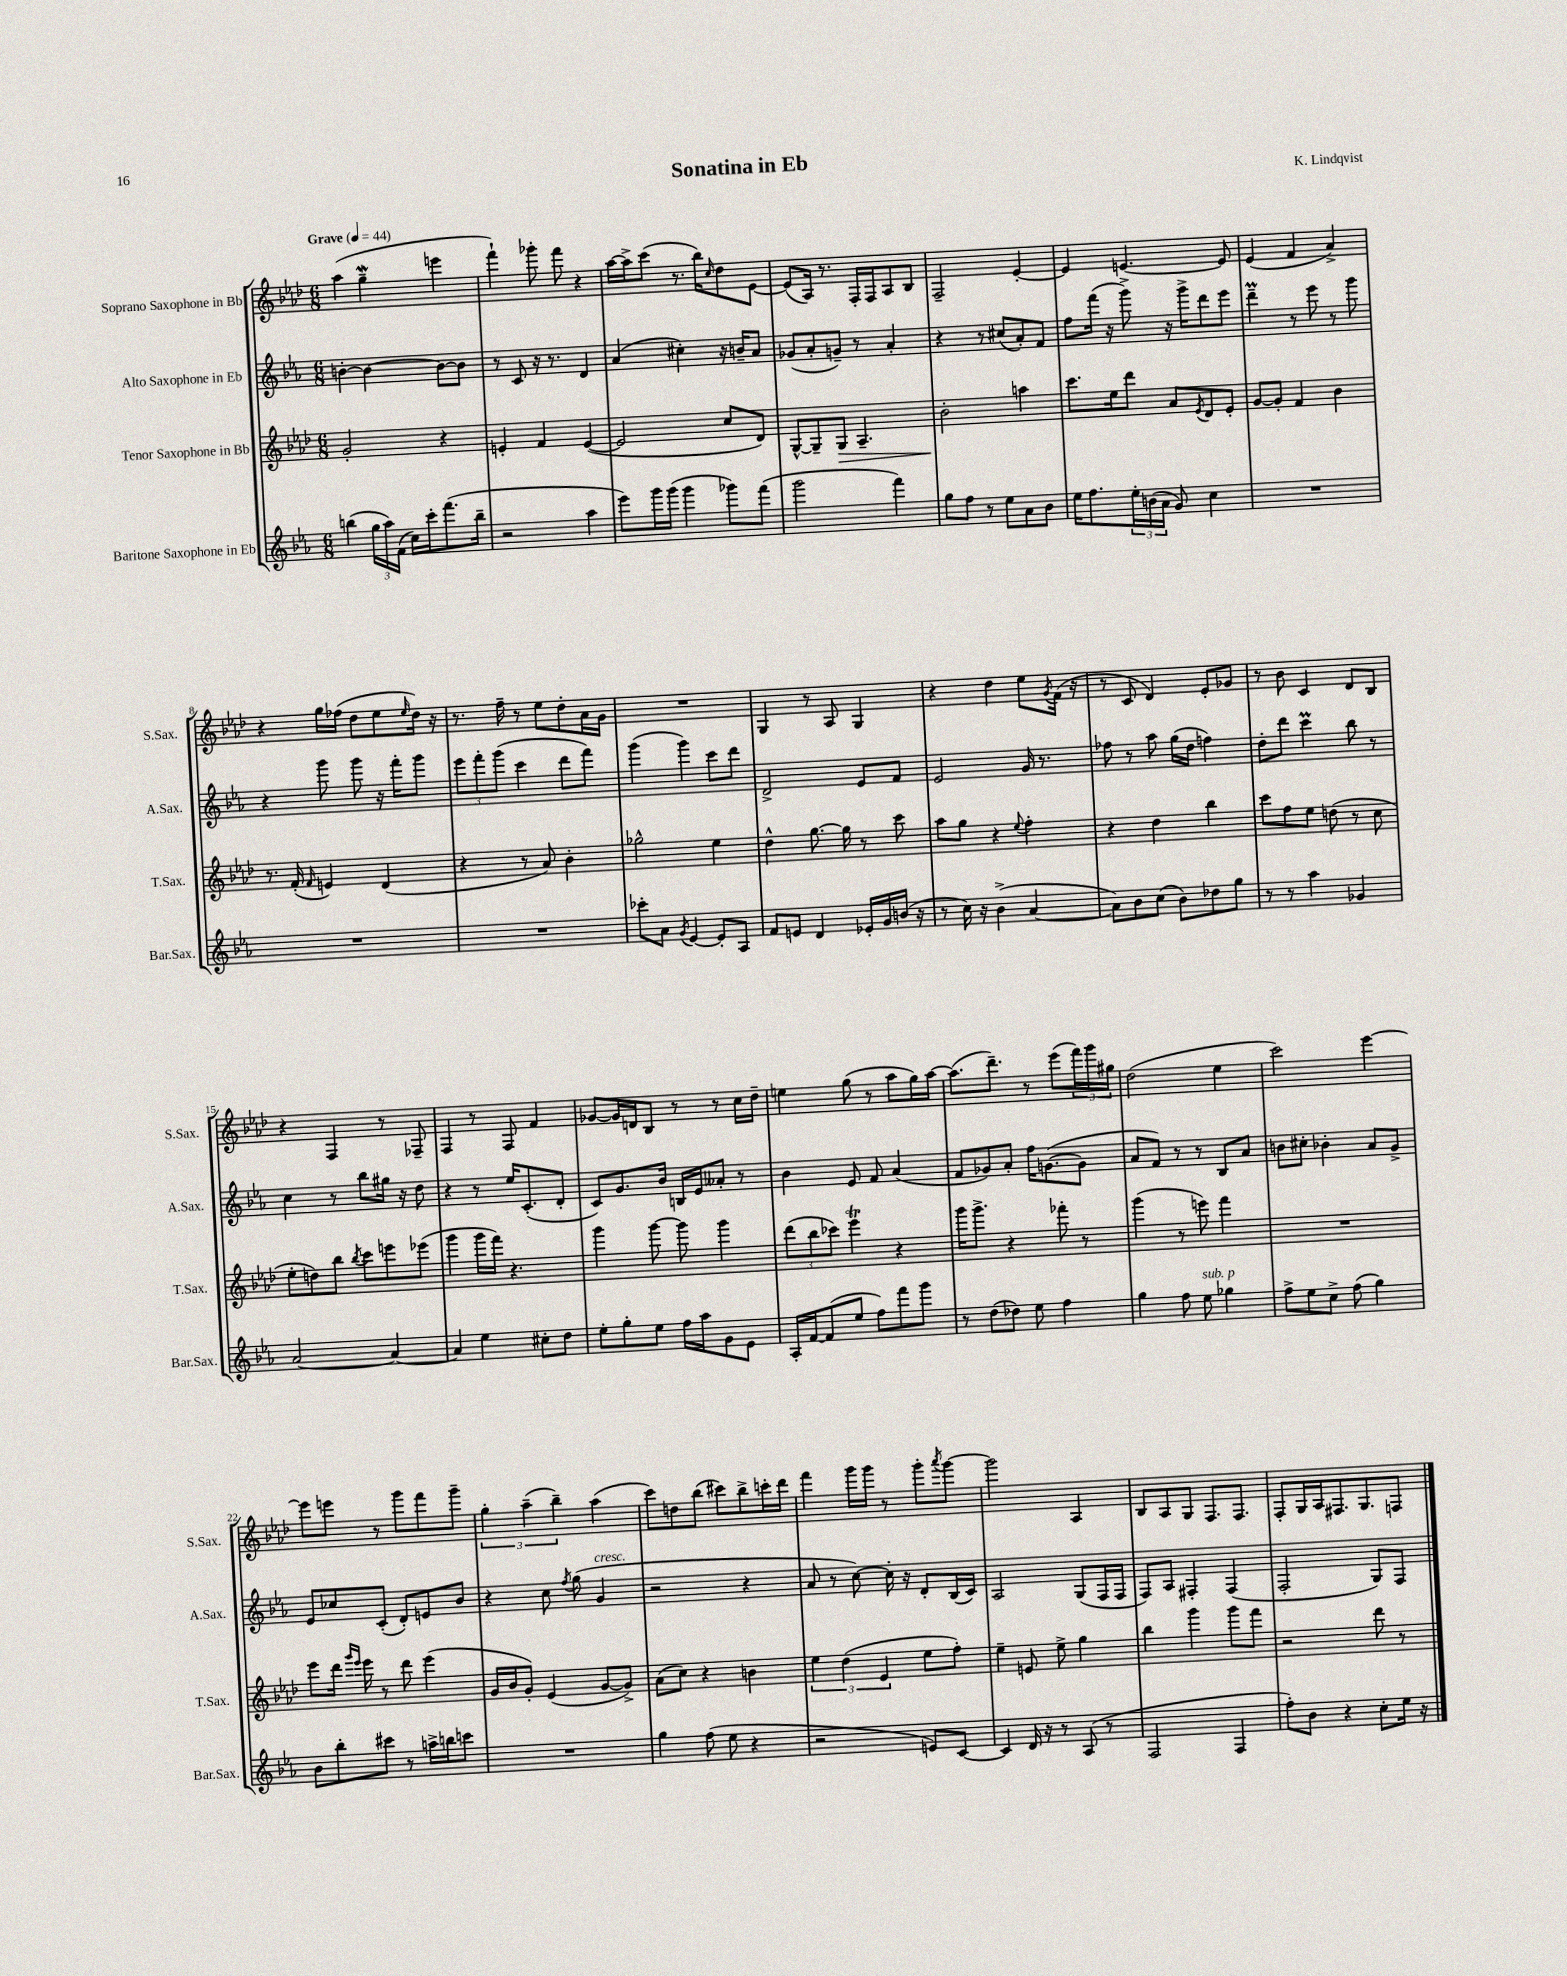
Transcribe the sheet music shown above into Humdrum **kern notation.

**kern	**kern	**dynam	**kern	**kern
*part4	*part3	*part3	*part2	*part1
*staff4	*staff3	*staff3	*staff2	*staff1
*I"Baritone Saxophone in Eb	*I"Tenor Saxophone in Bb	*	*I"Alto Saxophone in Eb	*I"Soprano Saxophone in Bb
*I'Bar.Sax.	*I'T.Sax.	*	*I'A.Sax.	*I'S.Sax.
*clefG2	*clefG2	*	*clefG2	*clefG2
*k[b-e-a-]	*k[b-e-a-d-]	*	*k[b-e-a-]	*k[b-e-a-d-]
*M6/8	*M6/8	*	*M6/8	*M6/8
*MM44	*MM44	*	*MM44	*MM44
=1	=1	=1	=1	=1
!	!	!	!	!LO:TX:a:B:t=Grave
(4bbn\	2g'/	.	[4bn'\	(4aa-\
24gg\LL	.	.	4b\_	4ggW~\
24aa-\)	.	.	.	.
(24f\JJ	.	.	.	.
16cc\LL)	.	.	.	.
16ccc'\J	.	.	.	.
(8.fff\	4r	.	8b\L_	4eeen\
.	.	.	8b\J]	.
16bb~\Jk	.	.	.	.
=2	=2	=2	=2	=2
2r	4en'/	.	8r	4fff`\)
.	.	.	8c/	.
.	4f/	.	16r	8ggg-X'\
.	.	.	8.r	.
.	.	.	.	8fff\
4aa-\	([4e/	.	4d/	4r
=3	=3	=3	=3	=3
8eee-\L)	2e/]	.	(4a-/	[16aa-\LL
.	.	.	.	16aa-^\J]
16ggg\L	.	.	.	(8ccc\J
(16ggg\JJ	.	.	.	.
4ggg\	.	.	4cc#X'\)	8.r
.	.	.	.	16bb-\KL)
.	.	.	.	16qqcc/
8ggg-X\L)	8cc/L	.	16r	8dd-\
.	.	.	16bn~/KL	.
(8fff\J	8d-/J)	.	8a-/J	[8e-\J
=4	=4	=4	=4	=4
2ggg\	[8G^^/L	.	(8g-X/L	(8e-/L]
.	8G~/]	.	8a-'/	16A-/Jk)
.	.	.	.	8.r
!	!	!LO:HP:b	!	!
.	8G/J	>	8gn~/J)	.
.	4.A-~/	.	8r	16F'/LL
.	.	.	.	16F/J
4fff\)	.	.	4a-'/	8A-/
.	.	.	.	8B-/J
=5	=5	=5	=5	=5
8gg\L	2b-'\	.	4r	2F~/
8ff\J	.	.	.	.
8r	.	.	8r	.
8ee-\L	.	.	(8cc#X/L	.
8a-\	4aan\	]	8a-'/)	[4e-'/
8b-\J	.	.	8f/J	.
=6	=6	=6	=6	=6
16ee-\KL	8.ccc\L	.	8ff\L	4e-/]
8.ff\	.	.	.	.
.	.	.	(16fff\Jk	.
.	16ee-\k	.	16r	.
24ee-'\L	8ddd-\J	.	8ggg^\)	[4.en/
(24bn\	.	.	.	.
24a-\JJ	.	.	.	.
8g/)	8a-/L	.	16r	.
.	.	.	16ggg^\KL	.
.	8qe-/	.	.	.
4cc\	8d-/	.	8ddd\	.
.	8e-'/J	.	8eee-\J	8e/]
=7	=7	=7	=7	=7
2.r	[8g/L	.	4dddm~\	(4e-/
.	8g'/J]	.	.	.
.	4f/	.	8r	4f/
.	.	.	8eee-\	.
.	4b-\	.	8r	4a-^/)
.	.	.	8ggg\	.
!!LO:LB:g=z
=8	=8	=8	=8	=8
2.r	8.r	.	4r	4r
.	(16f'/	.	.	.
.	16qqf/	.	.	.
.	4en/)	.	8ggg\	16gg\LL
.	.	.	.	(16ff-X\JJ
.	.	.	8ggg\	8dd-\L
.	(4d-/	.	16r	8ee-\
.	.	.	16fff'\KL	.
.	.	.	.	16qqee-/
.	.	.	8ggg\J	16dd-\Jk)
.	.	.	.	16r
=9	=9	=9	=9	=9
2.r	4r	.	12eee-\L	8.r
.	.	.	12fff'\	.
.	.	.	(12ggg\J	.
.	.	.	.	16ff~\
.	8r	.	4ccc\	8r
.	8a-/)	.	.	8ee-\L
.	4b-'\	.	8ddd\L	8dd-'\
.	.	.	8fff\J)	16a-\L
.	.	.	.	16g\JJ
=10	=10	=10	=10	=10
8ccc-X'\L	2gg-X^^\	.	(4ggg\	2.r
8a-\J	.	.	.	.
8qg/	.	.	.	.
[4e-/	.	.	4ggg\)	.
8e-'/L]	4ee-\	.	8ccc\L	.
8A-/J	.	.	8ddd\J	.
=11	=11	=11	=11	=11
8f/L	4dd-^^\	.	2d^/	4G/
8en/J	.	.	.	.
4d/	[8.gg\	.	.	8r
.	.	.	.	8A-/
.	16gg\]	.	.	.
16e-X'/LL	8r	.	8e-/L	4G/
16g/	.	.	.	.
(16bn/JJ	8ccc\	.	8f/J	.
16r	.	.	.	.
=12	=12	=12	=12	=12
8r	8aa-\L	.	2e-/	4r
16cc\)	8gg\J	.	.	.
16r	.	.	.	.
(4b-^\	4r	.	.	4dd-\
.	8qqee-/	.	.	.
[4a-/	4ff'\	.	16g/	8ee-\L
.	.	.	8.r	.
.	.	.	.	8qg/
.	.	.	.	(16f\Jk
.	.	.	.	16r
=13	=13	=13	=13	=13
8a-\L])	4r	.	8ff-X\	8r
8b-\	.	.	8r	8c/
(8cc\J	4dd-\	.	8aa-\	4d-/)
8b-\L)	.	.	(16gg\LL	.
.	.	.	16dd\JJ	.
8dd-X\	4bb-\	.	4ffn\)	8e-'/L
8gg\J	.	.	.	8g-X/J
=14	=14	=14	=14	=14
8r	8ccc\L	.	8dd'\L	8r
8r	8ff\	.	8ddd\J	8b-\
4aa-\	8ee-\J	.	4cccM\	4c/
.	(8ddn\	.	.	.
4g-X/	8r	.	8bb-\	8d-/L
.	8cc\	.	8r	8B-/J
!!LO:LB:g=z
=15	=15	=15	=15	=15
[2a-/	8ee-'\L	.	4cc\	4r
.	8ddn\)	.	.	.
.	8bb-\J	.	8r	4F/
.	8qbb-/	.	.	.
.	8ccc\L	.	8bb-\L	.
4a-/_	8eeen\	.	16gg#X\Jk	8r
.	.	.	16r	.
.	(8eee-X\J	.	8dd\	8F-X~/
=16	=16	=16	=16	=16
4a-/]	4ggg\	.	4r	4F/
4ee-\	16ggg\LL	.	8r	8r
.	16fff\JJ)	.	.	.
.	4.r	.	16ee-/KL	8F/
.	.	.	(8.c'/	.
8cc#X'\L	.	.	.	4f/
8dd\J	.	.	8d'/J	.
=17	=17	=17	=17	=17
8ee-'\L	4ggg\	.	8c/L)	[8g-X/L
8gg'\	.	.	8.g/	16g-/L]
.	.	.	.	16dn/J
8ee-\J	[8ggg\	.	.	8B-/J
.	.	.	16b-/Jk	.
16ff\LL	8ggg\]	.	16Bn/LL	8r
16aa-\J	.	.	16e-/J	.
8g\	4ggg\	.	8a--X'/J	8r
8e-\J	.	.	8r	16cc\LL
.	.	.	.	16dd-~\JJ
=18	=18	=18	=18	=18
16A-'/LL	(12ddd-\L	.	4b-\	4een\
[16f/J	.	.	.	.
.	12bb-\	.	.	.
(8f/]	.	.	.	.
.	12ccc-X\J)	.	.	.
8ee-/J	4eee-T\	.	8e-/	(8gg\
8ff\L)	.	.	8f/	8r
8fff\	4r	.	(4a-/	8aa-\L
8ggg\J	.	.	.	16gg\L)
.	.	.	.	[16aa-\JJ
=19	=19	=19	=19	=19
8r	16ggg\KL	.	8f/L	(8.aa-\L]
.	8.ggg^\J	.	.	.
(8dd\L	.	.	8g-X/)	.
.	.	.	.	8.ddd-~\J)
8dd-X\J)	4r	.	8a-'/J	.
8ee-\	.	.	16ff\KL	8r
.	.	.	([8.gn\	.
4ff\	8fff-X'\	.	.	(8eee-\L
.	8r	.	8g\J]	24fff\L)
.	.	.	.	24ggg\
.	.	.	.	24gg#X\JJ
=20	=20	=20	=20	=20
4gg\	(4ggg\	.	8a-/L	(2dd-\
.	.	.	8f/J)	.
8ff\	8r	.	8r	.
!LO:TX:a:i:t=sub. p	!	!	!	!
8ee-\	8eeen\)	.	8r	.
4gg-X\	4fff\	.	8B-/L	4ee-\
.	.	.	8a-/J	.
=21	=21	=21	=21	=21
8ff^\L	2.r	.	8bn\L	2ccc\)
8ee-\	.	.	8cc#X'\J	.
8cc^\J	.	.	4b-X'\	.
(8ff\	.	.	.	.
4gg\)	.	.	8a-/L	[4eee-\
.	.	.	8g^/J	.
!!LO:LB:g=z
=22	=22	=22	=22	=22
8b-\L	8eee-\L	.	8e-/L	8eee-\L]
8bb-'\	16ddd-\Jk	.	8cc-X/	8eeen\J
.	16qqggg/LL	.	.	.
.	16qqeee-/JJ	.	.	.
.	16eee-\	.	.	.
8ccc#X\J	8r	.	(8c'/J	8r
8r	8ddd-\	.	8d'/L)	8ggg\L
16aan^\LL	(4eee-\	.	8en/	8fff\
16bbn\J	.	.	.	.
8cccn\J	.	.	8b-/J	8ggg~\J
=23	=23	=23	=23	=23
2.r	16g/LL	.	4r	6gg'\
.	16b-/J	.	.	.
.	8g'/J)	.	.	.
.	.	.	.	(6aa-~\
.	(4e-/	.	8cc\	.
.	.	.	.	6bb-~\)
.	.	.	8qff/	.
.	.	.	(8gg\	.
!	!	!	!LO:TX:a:i:t=cresc.	!
.	[8g/L	.	4g/	(4aa-\
.	8g^/J])	.	.	.
=24	=24	=24	=24	=24
4gg\	(8a-\L	.	2r	8ccc\L)
.	8cc\J)	.	.	8ddn\
(8ff\	4r	.	.	(8bb-\J
8ee-\	.	.	.	8ccc#X\L)
4r	4bn\	.	4r	8bb-^\
.	.	.	.	16cccn'\L
.	.	.	.	16ddd-\JJ
=25	=25	=25	=25	=25
2r	6ee-\	.	8a-/	4fff\
.	.	.	8r	.
.	(6dd-\	.	.	.
.	.	.	[8cc\)	16ggg\LL
.	.	.	.	16ggg\JJ
.	6e-/	.	.	.
.	.	.	16cc'\]	8r
.	.	.	16r	.
8en/L)	8ee-\L	.	8d'/L	8ggg'\L
.	.	.	.	8qaaa-/
[8c/J	8ff'\J)	.	(16B-/L	[8ggg\J
.	.	.	16c/JJ)	.
=26	=26	=26	=26	=26
4c/]	4ee-~\	.	2A-/	2ggg\]
16d/	8en/	.	.	.
16r	.	.	.	.
8r	8ee-^\	.	.	.
(8A-/	4gg\	.	(8G/L	4A-/
8r	.	.	16F/L	.
.	.	.	16F/JJ	.
=27	=27	=27	=27	=27
2F/	4bb-\	.	8F/L)	8B-/L
.	.	.	8A-/J	8A-/
.	4ggg\	.	4F#X'/	8G/J
.	.	.	.	8.F/L
4F/	8ggg\L	.	(4F#/	.
.	.	.	.	8.F/J
.	8fff\J	.	.	.
=28	=28	=28	=28	=28
8ff'\L)	2r	.	2F'/	8F'/L
8b-\J	.	.	.	16G/L
.	.	.	.	16A-/J
4r	.	.	.	8.F#X/
.	.	.	.	8.G/
8cc'\L	8ddd-\	.	8G/L)	.
16ee-\Jk	8r	.	8F/J	8Fn/J
16r	.	.	.	.
==	==	==	==	==
*-	*-	*-	*-	*-
